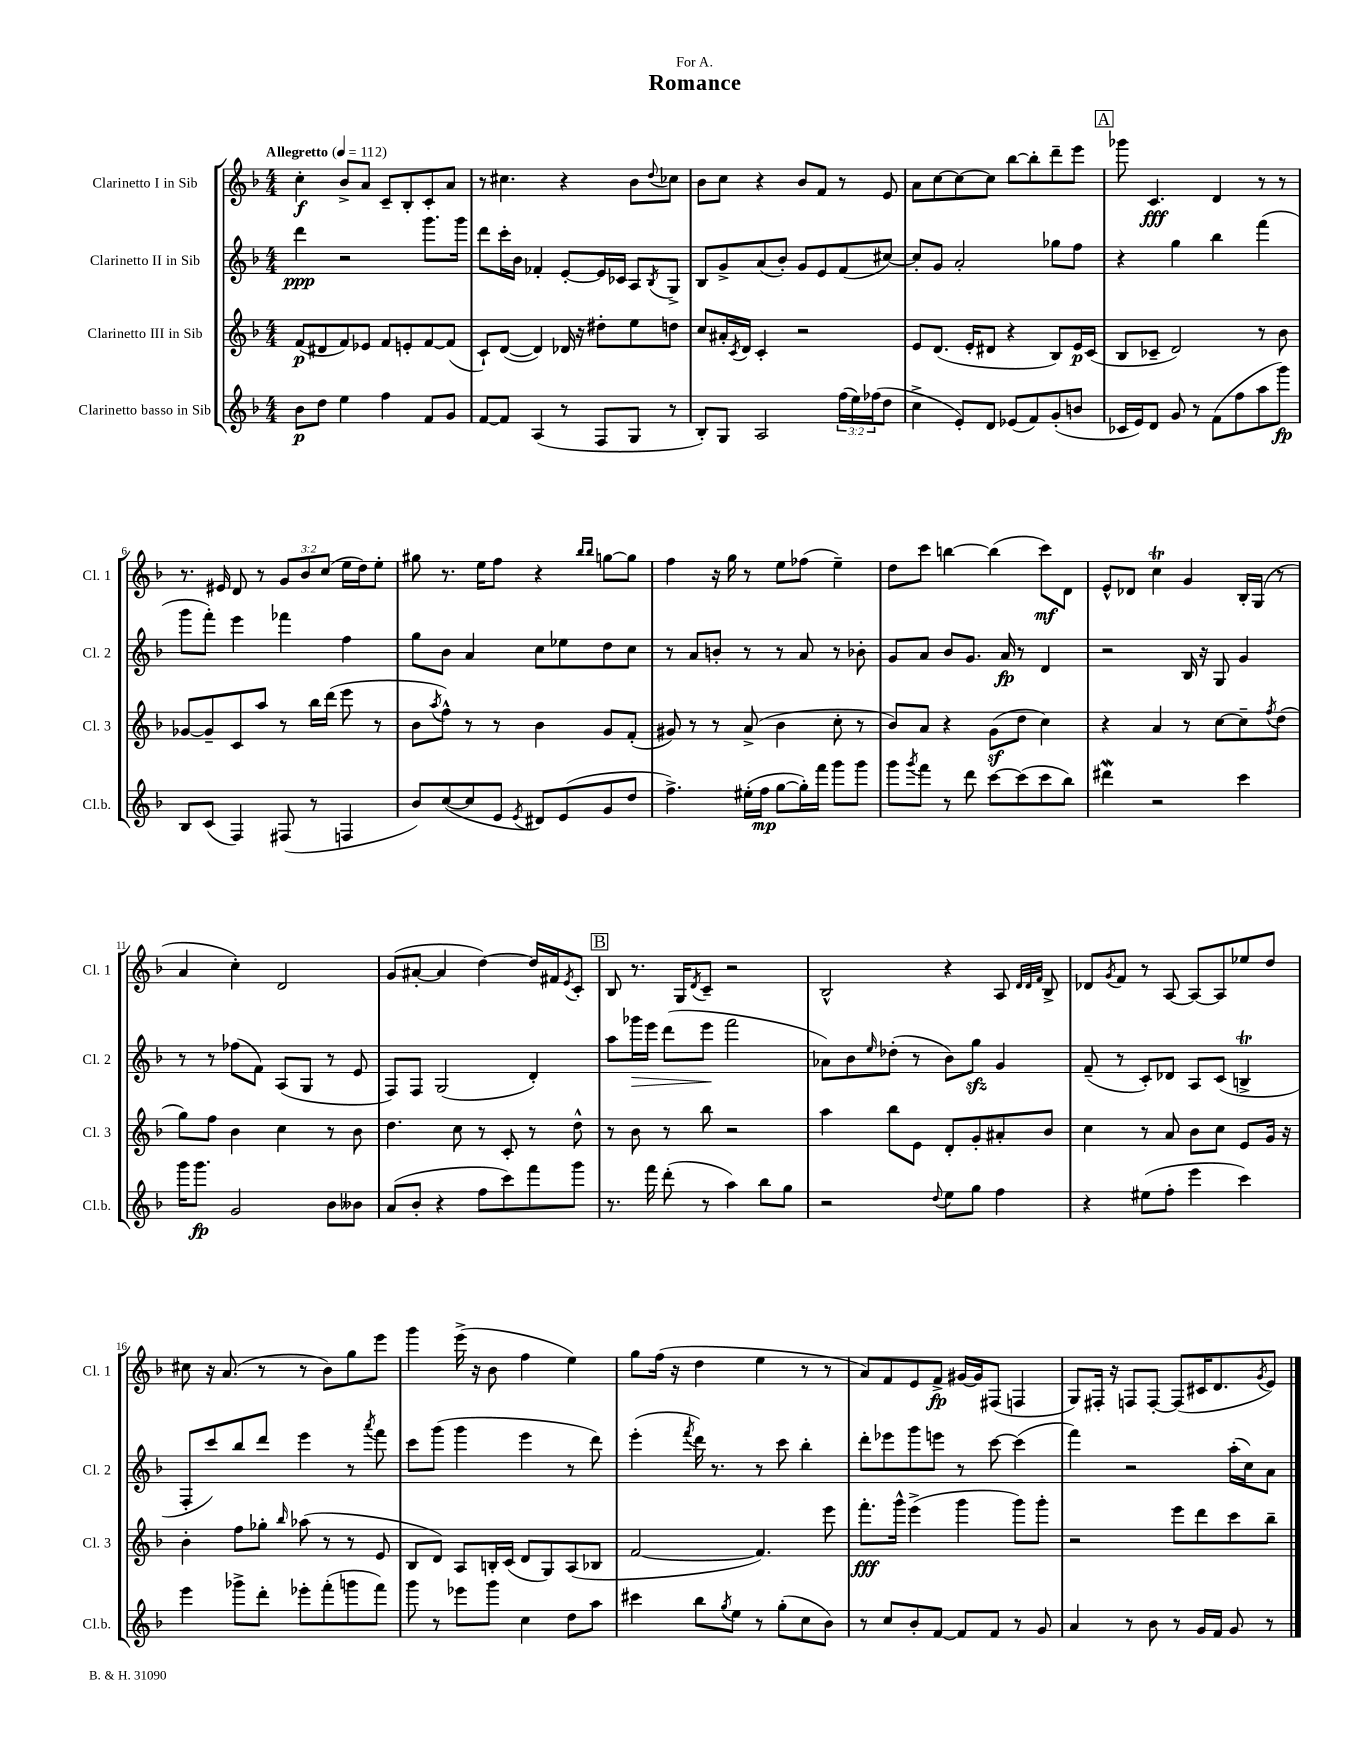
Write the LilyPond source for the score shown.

\header { title = "Romance" dedication = "For A." }
<<
\new StaffGroup <<
\new Staff = "s0" \with { instrumentName = "Clarinetto I in Sib" shortInstrumentName = "Cl. 1" } {
    \clef treble \key f \major \numericTimeSignature \time 4/4 \override Staff.TupletNumber.text = #tuplet-number::calc-fraction-text \tempo "Allegretto" 4 = 112
    c''4-.\f bes'8-> a'8 c'8-- bes8-. c'8-. a'8 |
    r8 cis''4. r4 bes'8 \appoggiatura { d''8 } ces''8 |
    bes'8 c''8 r4 bes'8 f'8 r8 e'8 |
    a'8 c''8~ c''8~ c''8 bes''8~ bes''8-. d'''8-- e'''8 |
    \mark \markup { \box "A" } ges'''8 c'4.\fff d'4 r8 r8 |
    r8. eis'16 d'8 r8 \tuplet 3/2 { g'8 bes'8 c''8( } e''16 d''16) e''8-. |
    gis''8 r8. e''16 f''8 r4 \grace { bes''16 bes''16 } g''8~ g''8 |
    f''4 r16 g''16 r8 e''8 fes''8( e''4--) |
    d''8 c'''8 b''4~ b''4( c'''8\mf) d'8 |
    e'8-^ des'8 c''4\trill g'4 bes16-. g16( r8 |
    a'4 c''4-.) d'2 |
    g'8( ais'8~-. ais'4 d''4~) d''16 fis'16 \acciaccatura { e'8 } c'8-. |
    \mark \markup { \box "B" } bes8 r8. g16 \acciaccatura { d'8 } c'8-- r2 |
    bes2-^ r4 a8 \grace { d'32 d'32 f'32 } bes8-> |
    des'8 \acciaccatura { g'8 } f'8 r8 a8~ a8~ a8 ees''8 d''8 |
    cis''8 r16 a'8.( r8 r8 bes'8) g''8 e'''8 |
    g'''4 e'''16->( r16 bes'8 f''4 e''4) |
    g''8 f''16( r16 d''4 e''4 r8 r8 |
    a'8) f'8 e'8 f'8->\fp gis'16~ gis'16 fis8( f4 |
    g8) fis16-. r16 f8 f8~-. f8( cis'16 d'8. \acciaccatura { g'8 } e'8) \bar "|." |
}
\new Staff = "s1" \with { instrumentName = "Clarinetto II in Sib" shortInstrumentName = "Cl. 2" } {
    \clef treble \key f \major \numericTimeSignature \time 4/4
    d'''4\ppp r2 g'''8. g'''16 |
    d'''8 c'''16-. bes'16 fes'4-. e'8~-. e'16 ces'16 a8 \acciaccatura { bes8 } g8-> |
    bes8 g'8-> a'8( bes'8-.) g'8 e'8 f'8( cis''8~) |
    cis''8-. g'8 a'2-. ges''8 f''8 |
    \mark \markup { \box "A" } r4 g''4 bes''4 f'''4( |
    g'''8 f'''8-.) e'''4 fes'''4 f''4 |
    g''8 bes'8 a'4 c''8 ees''8 d''8 c''8 |
    r8 a'8 b'8-. r8 r8 a'8 r8 bes'8-. |
    g'8 a'8 bes'8 g'8. a'16\fp r8 d'4 |
    r2 bes16 r16 g8 g'4 |
    r8 r8 fes''8( f'8) a8( g8 r8 e'8 |
    f8) f8 g2( d'4-.) |
    \mark \markup { \box "B" } a''8 ges'''16\> e'''16 d'''8( e'''8\! f'''2 |
    aes'8) bes'8 \grace { e''16 } des''8-.( r8 bes'8) g''8\sfz g'4 |
    f'8--( r8 c'8-.) des'8 a8 c'8( b4->\trill |
    f8-. c'''8) bes''8 d'''8 e'''4 r8 \acciaccatura { a'''8 } f'''8 |
    c'''8 g'''8( g'''4 e'''4 r8 d'''8) |
    e'''4-.( \acciaccatura { f'''8 } d'''16) r8. r8 c'''8 bes''4-. |
    d'''8-. ees'''8 g'''8 e'''8 r8 c'''8~ c'''4( |
    f'''4) r2 a''16-.( c''16) a'8 \bar "|." |
}
\new Staff = "s2" \with { instrumentName = "Clarinetto III in Sib" shortInstrumentName = "Cl. 3" } {
    \clef treble \key f \major \numericTimeSignature \time 4/4
    f'8\p( dis'8 f'8) ees'8 f'8 e'8-. f'8~ f'8( |
    c'8-!) d'8~( d'4) des'16 r16 dis''8-. e''8 d''8 |
    c''8 ais'16-. \acciaccatura { c'8 } d'16 c'4-. r2 |
    e'8 d'8.( e'16-. dis'8 r4 bes8) e'16\p c'16( |
    \mark \markup { \box "A" } bes8 ces'8-- d'2) r8 bes'8 |
    ges'8~ ges'8-- c'8 a''8 r8 bes''16 d'''16( e'''8 r8 |
    bes'8 \acciaccatura { a''8 } f''8-^) r8 r8 bes'4 g'8 f'8-.( |
    gis'8) r8 r8 a'8->( bes'4 c''8-. r8 |
    bes'8) a'8 r4 g'8\sf( d''8 c''4) |
    r4 a'4 r8 c''8~ c''8-- \acciaccatura { f''8 } d''8( |
    g''8) f''8 bes'4 c''4 r8 bes'8 |
    d''4. c''8 r8 c'8-. r8 d''8-^ |
    \mark \markup { \box "B" } r8 bes'8 r8 bes''8 r2 |
    a''4 bes''8 e'8 d'8-. g'8-. ais'8-. bes'8 |
    c''4 r8 a'8 bes'8 c''8 e'8 g'16 r16 |
    bes'4-. f''8 ges''8-. \grace { bes''16 } aes''8( r8 r8 e'8 |
    bes8 d'8) a8 b16-. c'16( d'8 g8) a8( bes8 |
    f'2~ f'4.) e'''8 |
    f'''8.-.\fff g'''16-^ e'''4->( g'''4 g'''8) g'''8-. |
    r2 e'''8 d'''8 c'''8 bes''8-- \bar "|." |
}
\new Staff = "s3" \with { instrumentName = "Clarinetto basso in Sib" shortInstrumentName = "Cl.b." } {
    \clef treble \key f \major \numericTimeSignature \time 4/4 \override Staff.TupletNumber.text = #tuplet-number::calc-fraction-text
    bes'8\p d''8 e''4 f''4 f'8 g'8 |
    f'8~ f'8 a4( r8 f8 g8 r8 |
    bes8-.) g8 a2 \tuplet 3/2 { f''16( e''16) fes''16( } d''8 |
    c''4-> e'8-.) d'8 ees'8( f'8) g'8-.( b'8 |
    \mark \markup { \box "A" } ces'16 e'16) d'8 g'8 r8 f'8( f''8 a''8 g'''8\fp) |
    bes8 c'8( f4) fis8( r8 f4 |
    bes'8) c''8~( c''8 e'8 \acciaccatura { e'8 } dis'8) e'8( g'8 d''8 |
    f''4.->) eis''16-.( f''16\mp g''8~ g''16-.) f'''16 g'''8 g'''8 |
    g'''8 \acciaccatura { g'''8 } f'''8 r8 d'''8 c'''8~ c'''8( c'''8 bes''8) |
    dis'''4\mordent r2 c'''4 |
    g'''16 g'''8.\fp g'2 bes'8 beses'8 |
    a'8( bes'8-. r4 f''8 c'''8) f'''8 g'''8 |
    \mark \markup { \box "B" } r8. f'''16 d'''8-.( r8 a''4) bes''8 g''8 |
    r2 \appoggiatura { d''8 } e''8 g''8 f''4 |
    r4 eis''8( f''8-. e'''4 c'''4) |
    e'''4 ges'''8-> d'''8-. ees'''8-. f'''8-.( g'''8 f'''8) |
    g'''8 r8 ees'''8 g'''8 c''4 d''8 a''8 |
    cis'''4 bes''8 \acciaccatura { g''8 } e''8 r8 g''8-.( c''8 bes'8) |
    r8 c''8 bes'8-. f'8~ f'8 f'8 r8 g'8 |
    a'4 r8 bes'8 r8 g'16 f'16 g'8 r8 \bar "|." |
}
>>
>>
